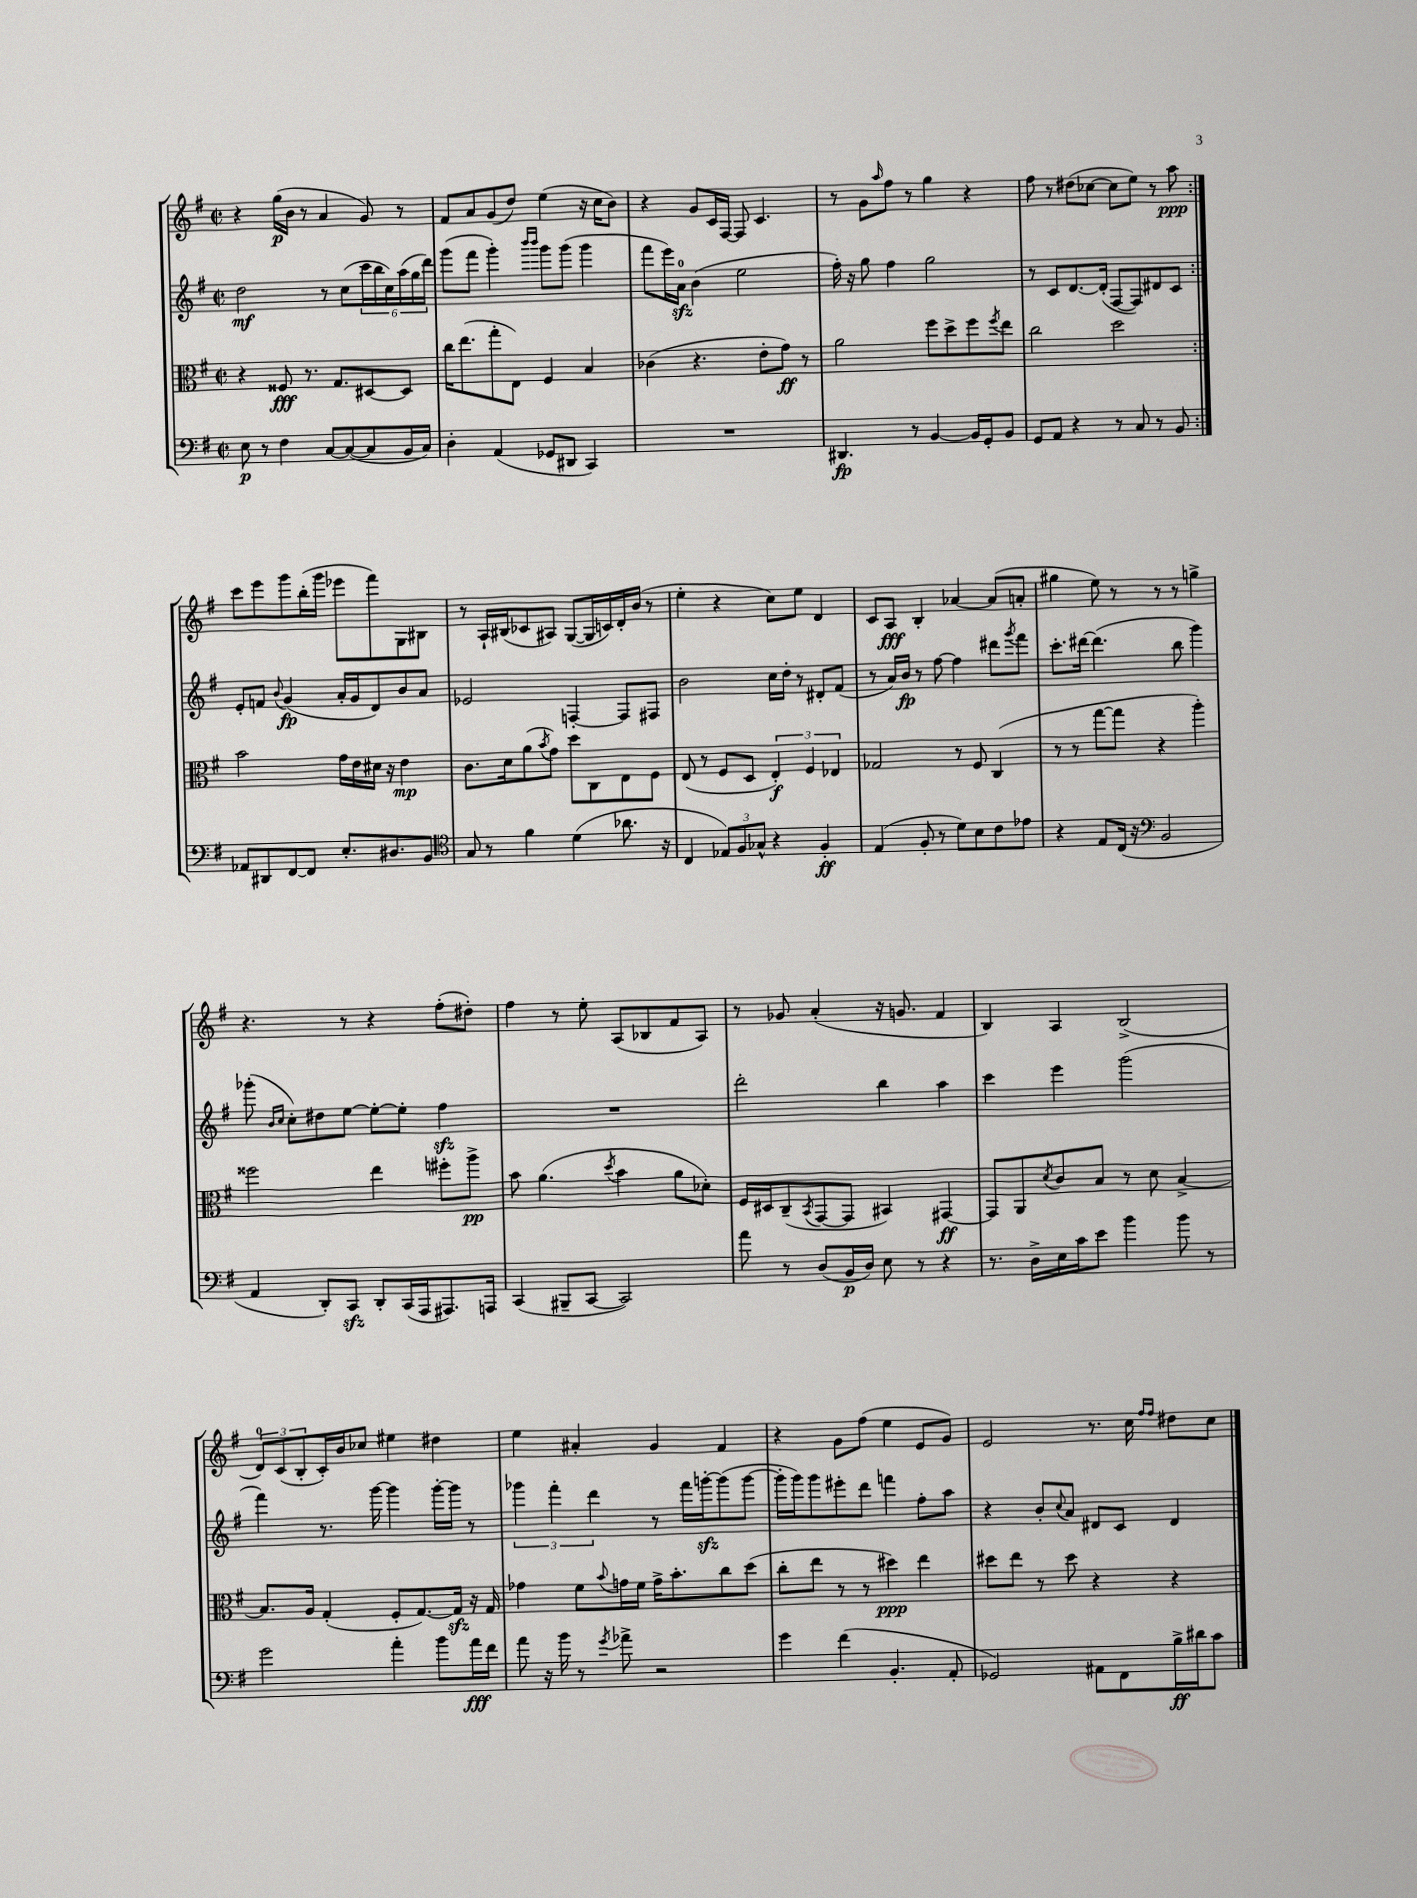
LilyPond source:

<<
\new StaffGroup <<
\new Staff = "s0" {
    \clef treble \key g \major \defaultTimeSignature \time 2/2
    \repeat volta 2 { r4 g''16\p( b'16 r8 a'4 g'8) r8 |
    fis'8 a'8 g'8( d''8) e''4( r16 c''16 b'8) |
    r4 g'8 c'16 fis16~ fis8 c'4. |
    r8 g'8 \grace { a''16 } fis''8 r8 g''4 r4 |
    fis''8 r8 dis''8( ces''8~ ces''8 e''8) r8 a''8\ppp | }
    c'''8 e'''8 g'''8 b''16-.( g'''16 ees'''8 fis'''8) g8 bis8 |
    r8 a16-! bis16( ces'8 ais8) g8~( g16 c'16) d'16-. b'16( r8 |
    e''4-. r4 c''8) e''8 d'4 |
    c'8 a8\fff b4-. aes'4~ aes'8( a'8-. |
    gis''4 e''8) r8 r8 r8 g''4-> |
    r4. r8 r4 fis''8-.( dis''8-.) |
    fis''4 r8 e''8-. a8( bes8 fis'8 a8) |
    r8 ges'8 a'4-.( r16 g'8. fis'4 |
    b4) a4 b2->( |
    \tuplet 3/2 { d'8-0) c'8( b8-. } c'16-.) b'16 ces''8 eis''4 dis''4 |
    e''4 ais'4-. g'4 fis'4 |
    r4 g'8 fis''8( e''4 e'8 g'8) |
    e'2 r8. c''16 \grace { fis''16 fis''16 } dis''8 c''8 \bar "|." |
}
\new Staff = "s1" {
    \clef treble \key g \major \defaultTimeSignature \time 2/2
    \repeat volta 2 { d''2\mf r8 c''8( \tuplet 6/4 { c'''16 b''16 c''16) a''16( g''16 d'''16) } |
    g'''8( fis'''8 g'''4-.) \grace { b'''16 b'''16 } g'''8 g'''8( g'''4 |
    fis'''8 e'''16) a'16-0\sfz b'4( e''2 |
    fis''16-.) r16 g''8 fis''4 g''2 |
    r8 c'8 d'8.~ d'16-.( fis8~ fis8) dis'8 c'8 | }
    e'8-. f'8 \appoggiatura { b'8 } g'4\fp( a'16-. g'16 d'8) b'8 a'8 |
    ees'2 f4~-. f8 fis8 |
    b'2 c''16 d''16-. r8 dis'8-. fis'8( |
    r8 a'16) b'16\fp r8 fis''8~ fis''4 dis'''8 \acciaccatura { g'''8 } fis'''8 |
    c'''8.-. dis'''16~ dis'''4.( b''8 g'''4) |
    ges'''8-.( \grace { b'16 c''16 } c''8-.) dis''8 e''8~ e''8~-. e''8-. fis''4\sfz |
    R1 |
    d'''2-. b''4 a''4 |
    c'''4 e'''4 g'''2( |
    fis'''4) r8. g'''16~ g'''4 g'''16~-. g'''16 r8 |
    \tuplet 3/2 { ges'''4 fis'''4-. d'''4 } r8 fis'''16 g'''16~-.\sfz g'''8( g'''8~ |
    g'''16-. g'''16) g'''8 eis'''8-. d'''8 f'''4 fis''8-. a''8 |
    r4 b'8-. \appoggiatura { c''8 } a'8 dis'8 c'8 dis'4 \bar "|." |
}
\new Staff = "s2" {
    \clef alto \key g \major \defaultTimeSignature \time 2/2
    \repeat volta 2 { r4 fisis8\fff r8. g8. dis8~ dis8 |
    c''16 e''8.( g''8-. e8) fis4 b4 |
    ces'4( r4. e'8-. g'8\ff) r8 |
    a'2 fis''8 d''8-> fis''8 \acciaccatura { fis''8 } e''8 |
    c''2 d''2 | }
    b'2 g'16 e'16 dis'16 r16 e'4\mp |
    c'8. d'16 a'8( \acciaccatura { b'8 } g'8) d''8 c8 e8 fis8 |
    e8( r8 fis8 d8 \tuplet 3/2 { e4-.\f) fis4 ees4 } |
    ges2 r8 fis8 c4( |
    r8 r8 g''8~ g''8 r4 a''4-.) |
    fisis''2 e''4 fis''8-. a''8->\pp |
    b'8 a'4.( \acciaccatura { d''8 } b'4 a'8 des'8-.) |
    fis16 dis16 c8--( \acciaccatura { b,8 } g,8~ g,8 bis,4) gis,4~\ff |
    gis,8 a,8 \acciaccatura { d'8 } c'8 b8 r8 d'8 b4~-> |
    b8. a16 g4-.( fis8-. g8.~) g16\sfz r16 g16 |
    ges'4 fis'8 \appoggiatura { b'8 } g'16 fis'16 g'16-> b'8.-. c''8 d''8( |
    c''8-. e''8 r8 r8 dis''4\ppp) e''4 |
    dis''8 e''8 r8 dis''8 r4 r4 \bar "|." |
}
\new Staff = "s3" {
    \clef bass \key g \major \defaultTimeSignature \time 2/2
    \repeat volta 2 { e8\p r8 fis4 c8~ c8~( c8 b,16 c16) |
    d4-. a,4( ges,8 dis,8 c,4) |
    R1 |
    dis,4.\fp r8 b,4~ b,16 g,16-. b,8 |
    g,8 a,8 r4 r8 c8 r8 b,8 | }
    aes,8 dis,8 fis,8~ fis,8 e8.-. dis8. b,8 |
    \clef tenor g8 r8 fis'4 d'4( aes'8. r16 |
    c4 \tuplet 3/2 { ees8) fis8 ges8-^ } r4 fis4-.\ff |
    e4( fis8-. r8 d'8) b8 c'8 ees'8 |
    r4 e8 c16( r16 \clef bass b,2 |
    a,4 d,8-.) c,8\sfz d,8-. c,16( a,,16 ais,,8.) a,,16 |
    c,4( bis,,8-- c,8~ c,2) |
    a'8 r8 d8( b,16\p d16) e8 r8 r4 |
    r8. d16-> e16 c'16 e'8 b'4 b'8 r8 |
    g'2 a'4-. b'8 a'16\fff fis'16 |
    a'8 r16 b'16 r8 \acciaccatura { g'8 } aes'8-> r2 |
    g'4 fis'4( b,4.-. a,8-. |
    ges,2) ais,8 fis,8 b16->\ff dis'16 c'8 \bar "|." |
}
>>
>>
\layout { \context { \Score \remove "Bar_number_engraver" } }
